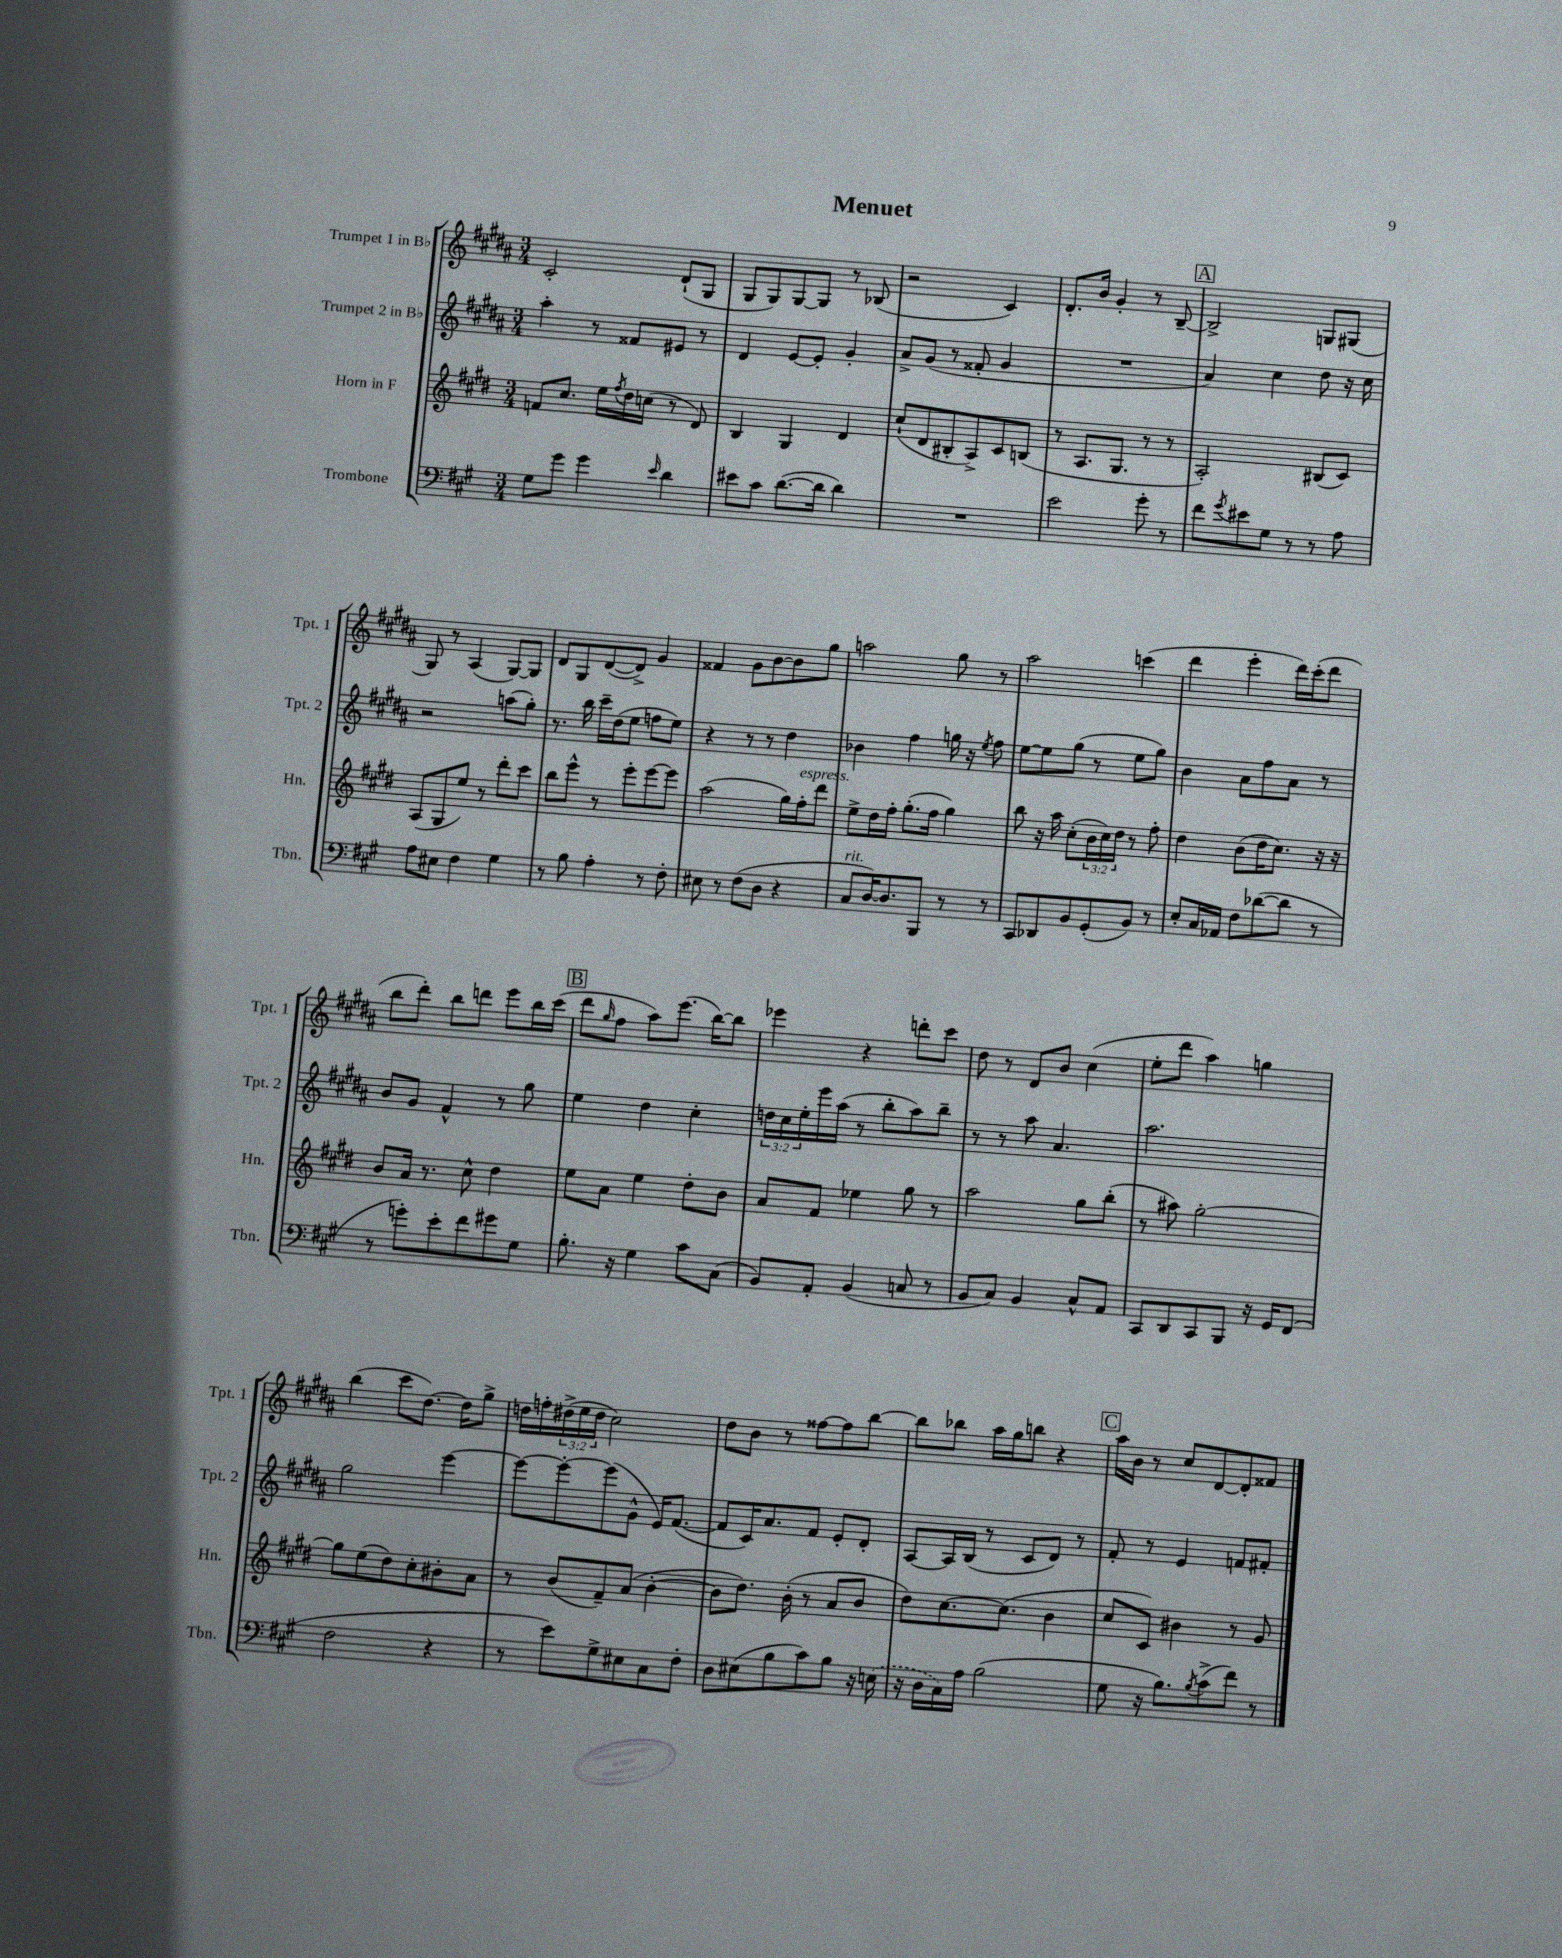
\header { title = "Menuet" }
<<
\new StaffGroup <<
\new Staff = "s0" \with { instrumentName = "Trumpet 1 in Bb" shortInstrumentName = "Tpt. 1" } {
    \clef treble \key b \major \numericTimeSignature \time 3/4 \override Staff.TupletNumber.text = #tuplet-number::calc-fraction-text
    cis'2-. dis'8-!( gis8 |
    gis8 gis8) gis8~ gis8 r8 bes8( |
    r2 cis'4) |
    dis'8.-. b'16 gis'4-. r8 b8~-- |
    \mark \markup { \box "A" } b2-> g8 gis8( |
    gis8) r8 ais4( gis8~) gis8 |
    dis'8 gis8 dis'8~( dis'8->) gis'4 |
    fisis'4 gis'8 b'8~ b'8 gis''8 |
    a''2 gis''8 r8 |
    ais''2 c'''4( |
    dis'''4 e'''4-. dis'''16) cis'''16-.( dis'''8 |
    b''8 dis'''8-.) b''8 d'''8 e'''8 b''16 cis'''16( |
    \mark \markup { \box "B" } dis'''8 \grace { gis''16 } fis''8 ais''8) e'''8.( b''16~) b''8 |
    ees'''4 r4 d'''8-. cis'''8 |
    dis''8 r8 dis'8 b'8 cis''4( |
    e''8-. dis'''8 ais''4) g''4 |
    b''4( cis'''8 dis''8.~) dis''16 gis''8-> |
    d''16 f''16-. \tuplet 3/2 { dis''16->( e''16 dis''16 } cis''2) |
    dis''8 b'8 r8 fisis''8~ fisis''8 b''8~ |
    b''8 bes''8 ais''16 gis''16 b''8 r4 |
    \mark \markup { \box "C" } ais''16 b'16 r8 cis''8 dis'8~ dis'8-. fisis'8 \bar "|." |
}
\new Staff = "s1" \with { instrumentName = "Trumpet 2 in Bb" shortInstrumentName = "Tpt. 2" } {
    \clef treble \key b \major \numericTimeSignature \time 3/4 \override Staff.TupletNumber.text = #tuplet-number::calc-fraction-text
    ais''4-. r8 fisis'8 eis'8 r8 |
    dis'4 e'8~ e'8-. gis'4-. |
    ais'8-> gis'8( r8 fisis'8-. gis'4 |
    R2. |
    \mark \markup { \box "A" } ais'4) cis''4 dis''8 r16 cis''16 |
    r2 a''8( gis''8-.) |
    r8. b''16 cis'''16-- dis''16( e''8 f''8 e''8) |
    r4 r8 r8 dis''4 |
    bes'4 fis''4 g''16 r16 \acciaccatura { e''8 } fis''8 |
    e''8~ e''8 gis''8( r8 e''8 gis''8) |
    b'4 ais'8 fis''8 ais'8 r8 |
    b'8 gis'8 fis'4-^ r8 gis''8 |
    \mark \markup { \box "B" } e''4 dis''4 cis''4-. |
    \tuplet 3/2 { d''16 cis''16 e''16-. } e'''16 ais''16( r8 b''8-. ais''8) b''8-- |
    r8 r8 ais''8 ais'4. |
    ais''2. |
    gis''2 e'''4~ |
    e'''8~ e'''8~-. e'''8( gis'8-^ e'16) fis'8.~( |
    fis'8 cis'16) ais'8. fis'8 e'8-. dis'8-. |
    ais8~ ais16 b16( r8 cis'8 dis'8) r8 |
    \mark \markup { \box "C" } fis'8-. r8 e'4 f'8 fis'8-. \bar "|." |
}
\new Staff = "s2" \with { instrumentName = "Horn in F" shortInstrumentName = "Hn." } {
    \clef treble \key e \major \numericTimeSignature \time 3/4 \override Staff.TupletNumber.text = #tuplet-number::calc-fraction-text
    f'8 cis''8. e''16 \acciaccatura { fis''8 } dis''16 c''16( r8 dis'8) |
    b4 gis4 dis'4 |
    cis''8-!( dis'8 bis8-. a8->) cis'8 b8( |
    r8 a8. gis8. r8 r8 |
    \mark \markup { \box "A" } a2-.) bis8( cis'8) |
    a8( gis8 e''8) r8 dis'''8-. cis'''8 |
    b''8 e'''8-^ r8 e'''8-. e'''8~ e'''8 |
    a''2( gis''16) fis''16-.^\markup { \italic "espress." } dis'''8 |
    e''8-> dis''16 fis''16-. gis''8.-.( fis''16 gis''4) |
    b''8 r16 a''16 cis''8-.( \tuplet 3/2 { b'16 cis''16) dis''16 } r8 fis''8-. |
    dis''4 b'8( dis''16 cis''8.) r16 r16 |
    b'8 a'16 r8. cis''8-^ dis''4 |
    \mark \markup { \box "B" } e''8 a'8 e''4 dis''8-. b'8 |
    a'8 fis'8 ees''4 gis''8 r8 |
    a''2 gis''8 b''8-.( |
    r8 ais''8) gis''2~-. |
    gis''8 e''8( dis''8) cis''8-. bis'8-. a'8 |
    r8 b'8( fis'8--) a'8( b'4~-. |
    b'8 dis''8.) b'16-.( r8 a'8 b'8 |
    dis''8) cis''8.~ cis''8.( b'4 |
    \mark \markup { \box "C" } cis''8 cis'8) bis'4 r8 gis'8 \bar "|." |
}
\new Staff = "s3" \with { instrumentName = "Trombone" shortInstrumentName = "Tbn." } {
    \clef bass \key a \major \numericTimeSignature \time 3/4
    gis8 gis'8 gis'4 \grace { e'16 } d'4 |
    eis'8 cis'8 d'8.~( d'16 d'4) |
    R2. |
    e'2 gis'8-. r8 |
    \mark \markup { \box "A" } fis'8 \acciaccatura { gis'8 } eis'8 gis8 r8 r8 a8 |
    a8 eis8 fis4 gis4 |
    r8 b8 a4-. r8 fis8-. |
    eis8 r8 fis8( d8 r4 |
    cis8^\markup { \italic "rit." } d16~) d8. b,,8 r8 r8 |
    cis,8 des,8 b,8 gis,8-.( b,8) r8 |
    e8-. cis16 aes,16 fis8 des'8~( des'8 r8 |
    r8 g'8-.) e'8-. fis'8 gis'8 gis8 |
    \mark \markup { \box "B" } b8.-. r16 gis4 cis'8 cis8( |
    b,8) a,8-. b,4( c8 r8 |
    b,8 cis8) b,4 cis8-^ a,8 |
    cis,8 d,8 cis,8 b,,8 r16 gis,16 fis,8( |
    fis2 r4 |
    r8 e'8) gis8-> eis8 cis8 fis8-. |
    d8 eis8( b8 cis'8) b8 r16 \once \slurDashed e16( |
    r16 d16 cis16) a16 b2( |
    \mark \markup { \box "C" } gis8 r16 b8.) \acciaccatura { b8 } cis'8->( fis'8) r8 \bar "|." |
}
>>
>>
\layout { \context { \Score \remove "Bar_number_engraver" } }
